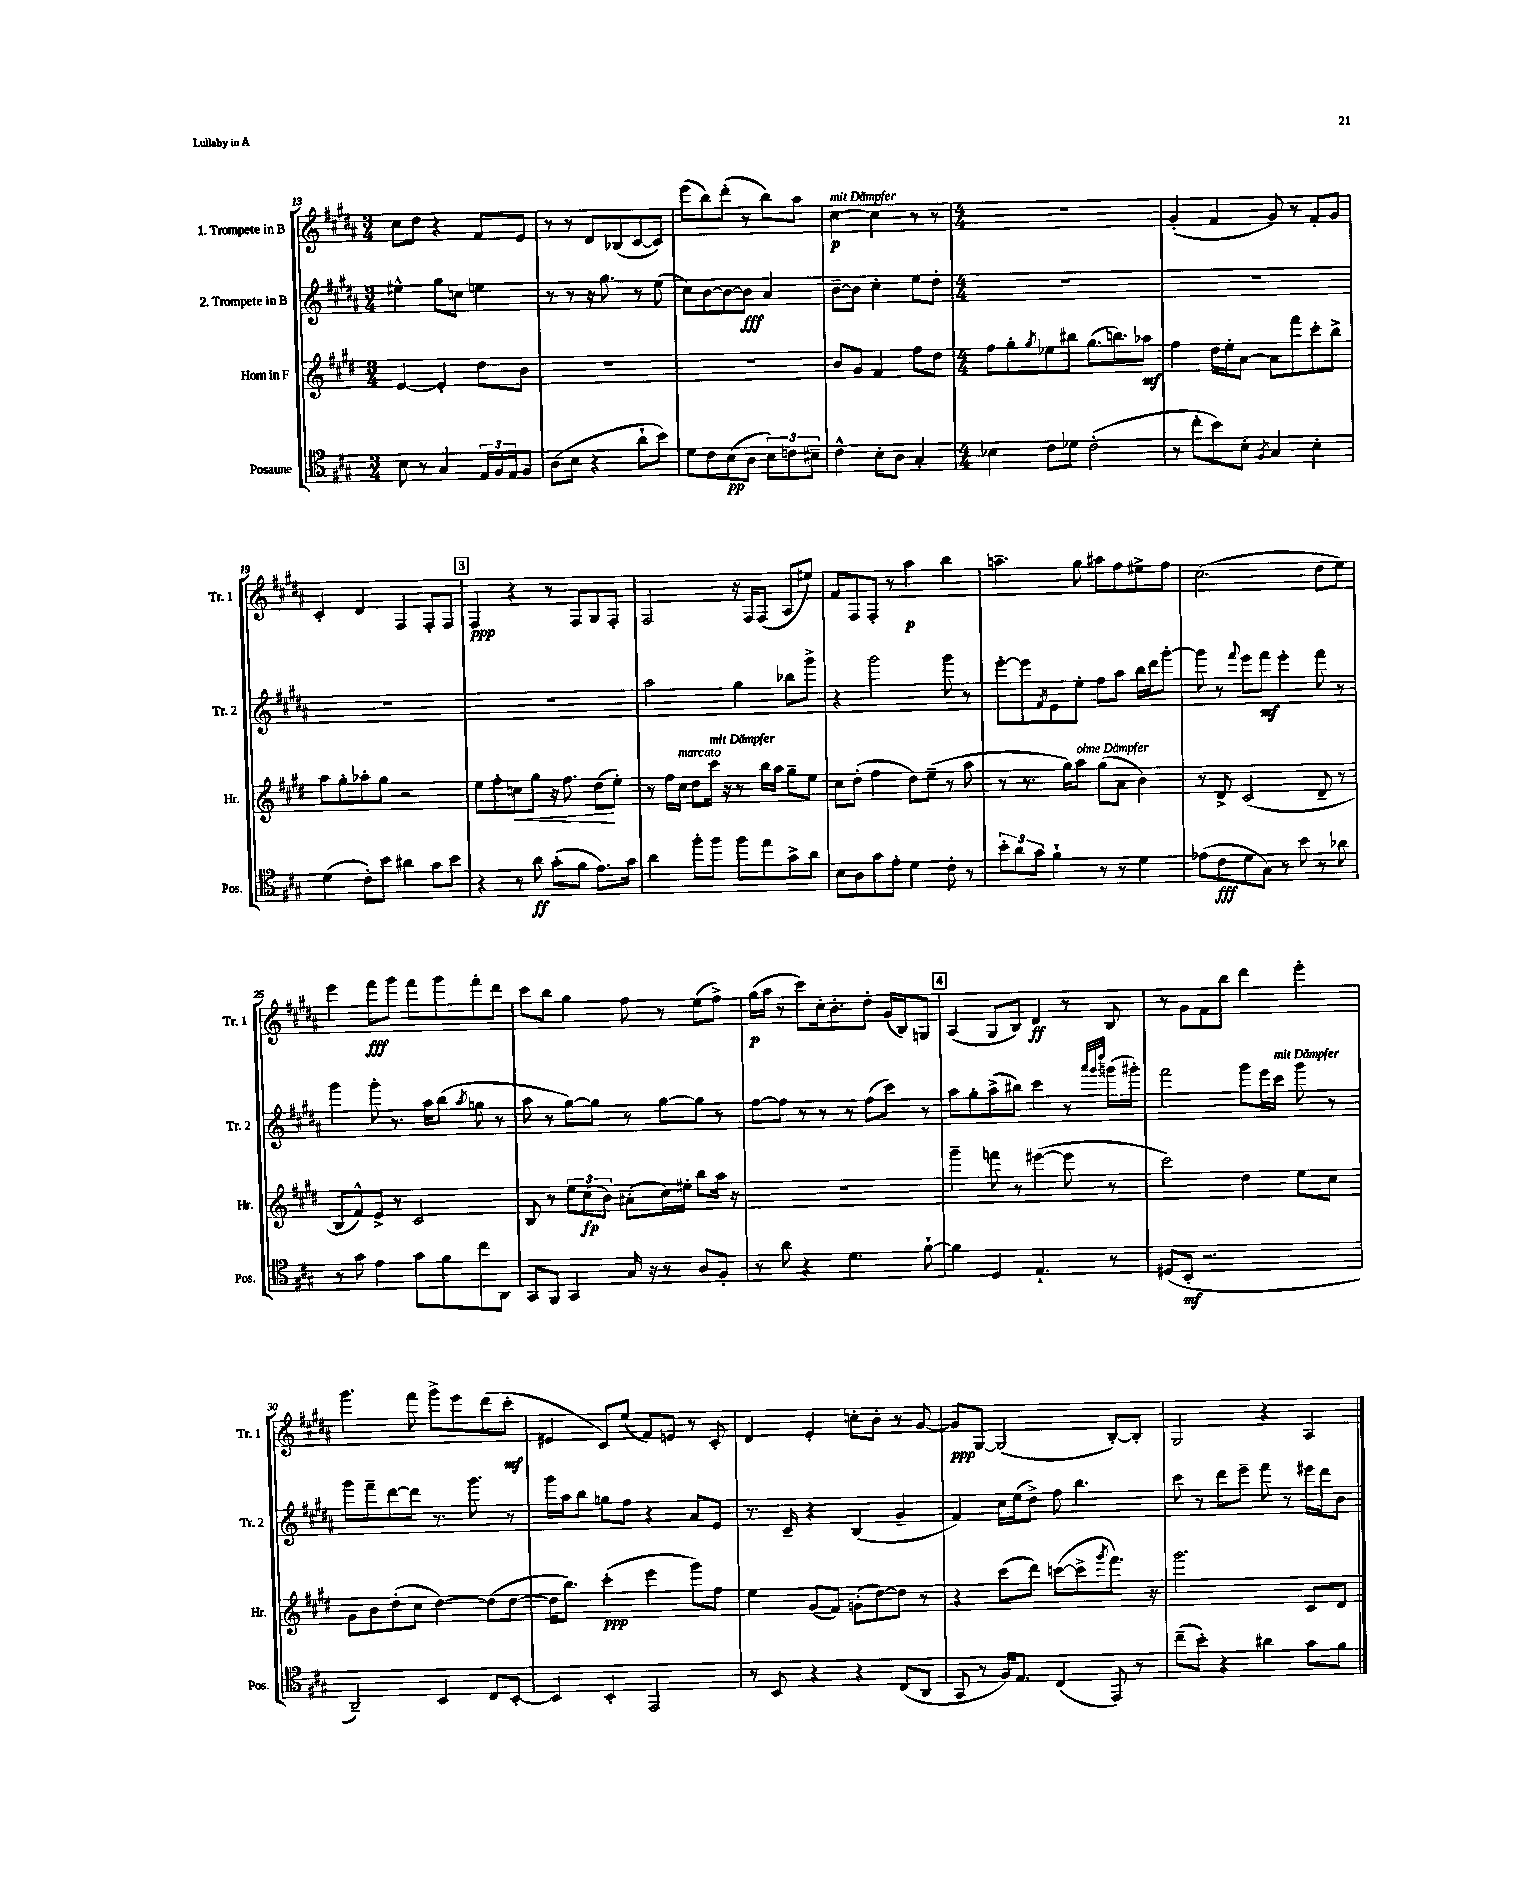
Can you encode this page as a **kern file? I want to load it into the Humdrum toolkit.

**kern	**kern	**kern	**kern
*staff4	*staff3	*staff2	*staff1
*clefC4	*clefG2	*clefG2	*clefG2
*k[f#c#g#]	*k[f#c#g#d#]	*k[f#c#g#d#a#]	*k[f#c#g#d#a#]
*M3/4	*M3/4	*M3/4	*M3/4
8B	[4e	4ee#^^	8cc#
8r	.	.	8dd#
4G#	4e']	8gg#	4r
.	.	8cc	.
24E	8dd#	4ee	8f#
24F#	.	.	.
24E	.	.	.
8F#	8b	.	8e
=	=	=	=
(8A	2.r	8r	8r
8B	.	8r	8r
4r	.	16r	8d#
.	.	8.gg#	.
.	.	.	(8B-
8a`	.	8r	[8c#
8b)	.	(8ee	8c#])
=	=	=	=
8d	2.r	8cc#)	(8eee
8c#	.	[8b	8bb)
(8B	.	8b_	(8ddd#'
8A	.	8b]	8r
12B)	.	4a#	8bb)
12c	.	.	.
.	.	.	8aa#
12B#~	.	.	.
=	=	=	=
4c#^^	8b	[8b~	[4cc#
.	8g#	8b]	.
8B'	4f#	4cc#'	4cc#]
8A	.	.	.
4G#'	8ff#	8ee	8r
.	8dd#	8dd#'	8r
=	=	=	=
*M4/4	*M4/4	*M4/4	*M4/4
4B-	8ff#	1r	1r
.	8gg#'	.	.
.	8qgg#	.	.
8c#	8ee-	.	.
8d-	8bb#	.	.
(2c#'	(8.gg#	.	.
.	8.bb)	.	.
.	8aa-	.	.
=	=	=	=
8r	4ff#	1r	(4g#'
8cc#'	.	.	.
8b)	16dd#	.	4f#
.	16ee'	.	.
8B'	[8a	.	.
8qF#	.	.	.
4G#	8a]	.	8g#)
.	8fff#	.	8r
4B'	8ccc#'	.	8f#'
.	8bb^	.	8g#
=	=	=	=
(4d	8aa	1r	4c#'
.	8gg#'	.	.
8c#')	8aa-'	.	4d#
8b	8gg#	.	.
4a#	2r	.	4F#
8g#	.	.	8F#'
8b	.	.	8F#
=	=	=	=
4r	8ee	1r	4F#
.	8ff#'	.	.
8r	8cc	.	4r
8a	8gg#	.	.
(8g#'	16r	.	8r
.	8.ff#	.	.
8f#	.	.	8F#
8.e)	(8dd#	.	8G#
.	8ee')	.	8F#'
16g#	.	.	.
=	=	=	=
4a	8r	2aa#	2F#
.	16ff#	.	.
.	16cc#	.	.
8ff#'	8dd#	.	.
8ff#	16ccc#	.	.
.	16r	.	.
8ff#	8r	4gg#	16r
.	.	.	16F#
8ee	16bb	.	(8F#
.	16aa	.	.
8g#^	8gg#~	8bb-	8A#
8a	8ee	8ggg#^	8ee#)
=	=	=	=
8B	8cc#	4r	8f#
8A	(8dd#'	.	8F#
8g#	4ff#	2ggg#	8F#'
8e'	.	.	8r
4d	8dd#)	.	4aa#
.	(8ee~	.	.
8c#'	8r	8ggg#	4bb
8r	8aa	8r	.
=	=	=	=
12b'	8r	[8eee'	4.aa~
12a	.	.	.
.	8.r	8eee]	.
12g#	.	.	.
.	.	8qf#	.
4f#`	.	8e	.
.	16gg#)	.	.
.	8aa	8ee'	8gg#
8r	(8gg#	8ff#	8aa#
8r	8a	8aa#	8ff#
4d	4b)	16bb	8ee#^
.	.	16ddd#	.
.	.	[8ggg#'	8ff#
=	=	=	=
(8e-	8r	8ggg#]	(2.cc#
8c#	8d#^	8r	.
.	.	8qqfff#	.
8d	(2c#	8eee	.
8G#)	.	8fff#	.
8r	.	4eee'	.
8b	.	.	.
8r	8d#~	8fff#	8dd#
8a-	8r	8r	8ee)
=	=	=	=
8r	8B	4ggg#	4eee
8g#	8f#^^)	.	.
4e	8e^	8ggg#'	8fff#
.	8r	8.r	8ggg#
8g#	2c#	.	8fff#
.	.	16aa#	.
8f#	.	(8bb	8ggg#
.	.	8qaa#	.
8cc#	.	8gg	8fff#'
8AA	.	8r	8ddd#
=	=	=	=
8GG#	8B	8aa#	8ccc#
8FF#	8r	8r	8bb
4GG#	12ee	[8gg#)	4gg#
.	(12cc#	.	.
.	.	8gg#]	.
.	12b)	.	.
16G#	(8a#'	8r	8ff#
16r	.	.	.
8r	16cc#)	[8gg#	8r
.	16ee#'	.	.
8A	8bb	8gg#]	(8ee
8F#'	16aa	8r	8ff#^)
.	16r	.	.
=	=	=	=
8r	1r	[8ff#	(16gg#
.	.	.	16aa#
8a	.	8ff#]	8r
4r	.	8r	8ccc#)
.	.	8r	16cc#'
.	.	.	8.b'
4.d	.	8r	.
.	.	(8ff#	8dd#'
.	.	8ccc#)	(16g#
.	.	.	16B)
[8f#`	.	8r	8G
=	=	=	=
4f#]	4ggg#~	8aa#	(4A#
.	.	8gg#'	.
4D	8fff	(8aa#^	8G#
.	8r	8bb#)	8B)
4.E`	([4eee#	4ccc#	4d#
.	8eee#]	8r	8r
.	.	32qqaaa#	.
.	.	32qqggg#	.
.	.	32qqdddd#	.
8r	8r	(16ggg	8B
.	.	16ggg#')	.
=	=	=	=
(8D#	2ccc#)	2fff#	8r
8BB'	.	.	8g#
2.r	.	.	8f#
.	.	.	8bb
.	4dd#	8ggg#	4ddd#
.	.	16eee	.
.	.	16ccc#	.
.	8ee	8ggg#	4eee'
.	8cc#	8r	.
=	=	=	=
2AA~)	8g#	8ggg#	4.ggg#
.	8b	8fff#~	.
.	(8dd#'	[8ddd#	.
.	8cc#	8ddd#]	8fff#
4BB	[4dd#)	8.r	8ggg#^
.	.	.	8eee
.	.	8.ggg#	.
8C#	(8dd#]	.	(8ddd#
[8BB'	[8dd#	8r	8ccc#'
=	=	=	=
4BB]	16dd#]	16ggg#	4e#
.	8.bb)	16aa#	.
.	.	8bb	.
4BB'	(4ccc#'	8gg	8c#)
.	.	8ff#	(8ee
2EE	4eee	4r	8f#)
.	.	.	8e
.	8ggg#)	8a#	8r
.	8ff#	8e	8c#'
=	=	=	=
8r	4ee	8.r	4d#
8BB	.	.	.
.	.	16c#~	.
4r	(8g#	4r	4e'
.	8f#)	.	.
4r	(8g'	(4B	8cc'
.	[8dd#)	.	8b'
(8C#	8dd#]	4g#~	8r
8AA	8r	.	[8g#
=	=	=	=
8GG#	4r	4f#)	8g#]
8r	.	.	[8G#
16F#)	(8ccc#	16cc#	(2G#]
8.E	.	(16ee	.
.	8ddd#)	8dd#^)	.
(4C#	([8ccc	8ff#	.
.	8ccc^]	4.bb	.
.	8qggg#	.	.
8EE)	8.fff#)	.	[8B')
8r	.	.	8B']
.	16r	.	.
=	=	=	=
(8cc#~	2.ggg#	8ccc#	2G#
8b')	.	8r	.
4r	.	8ddd#	.
.	.	8eee~	.
4a#	.	8fff#	4r
.	.	8r	.
8g#	8c#	16eee#	4A#
.	.	16ddd#	.
8f#	8d#	8b	.
==	==	==	==
*-	*-	*-	*-
